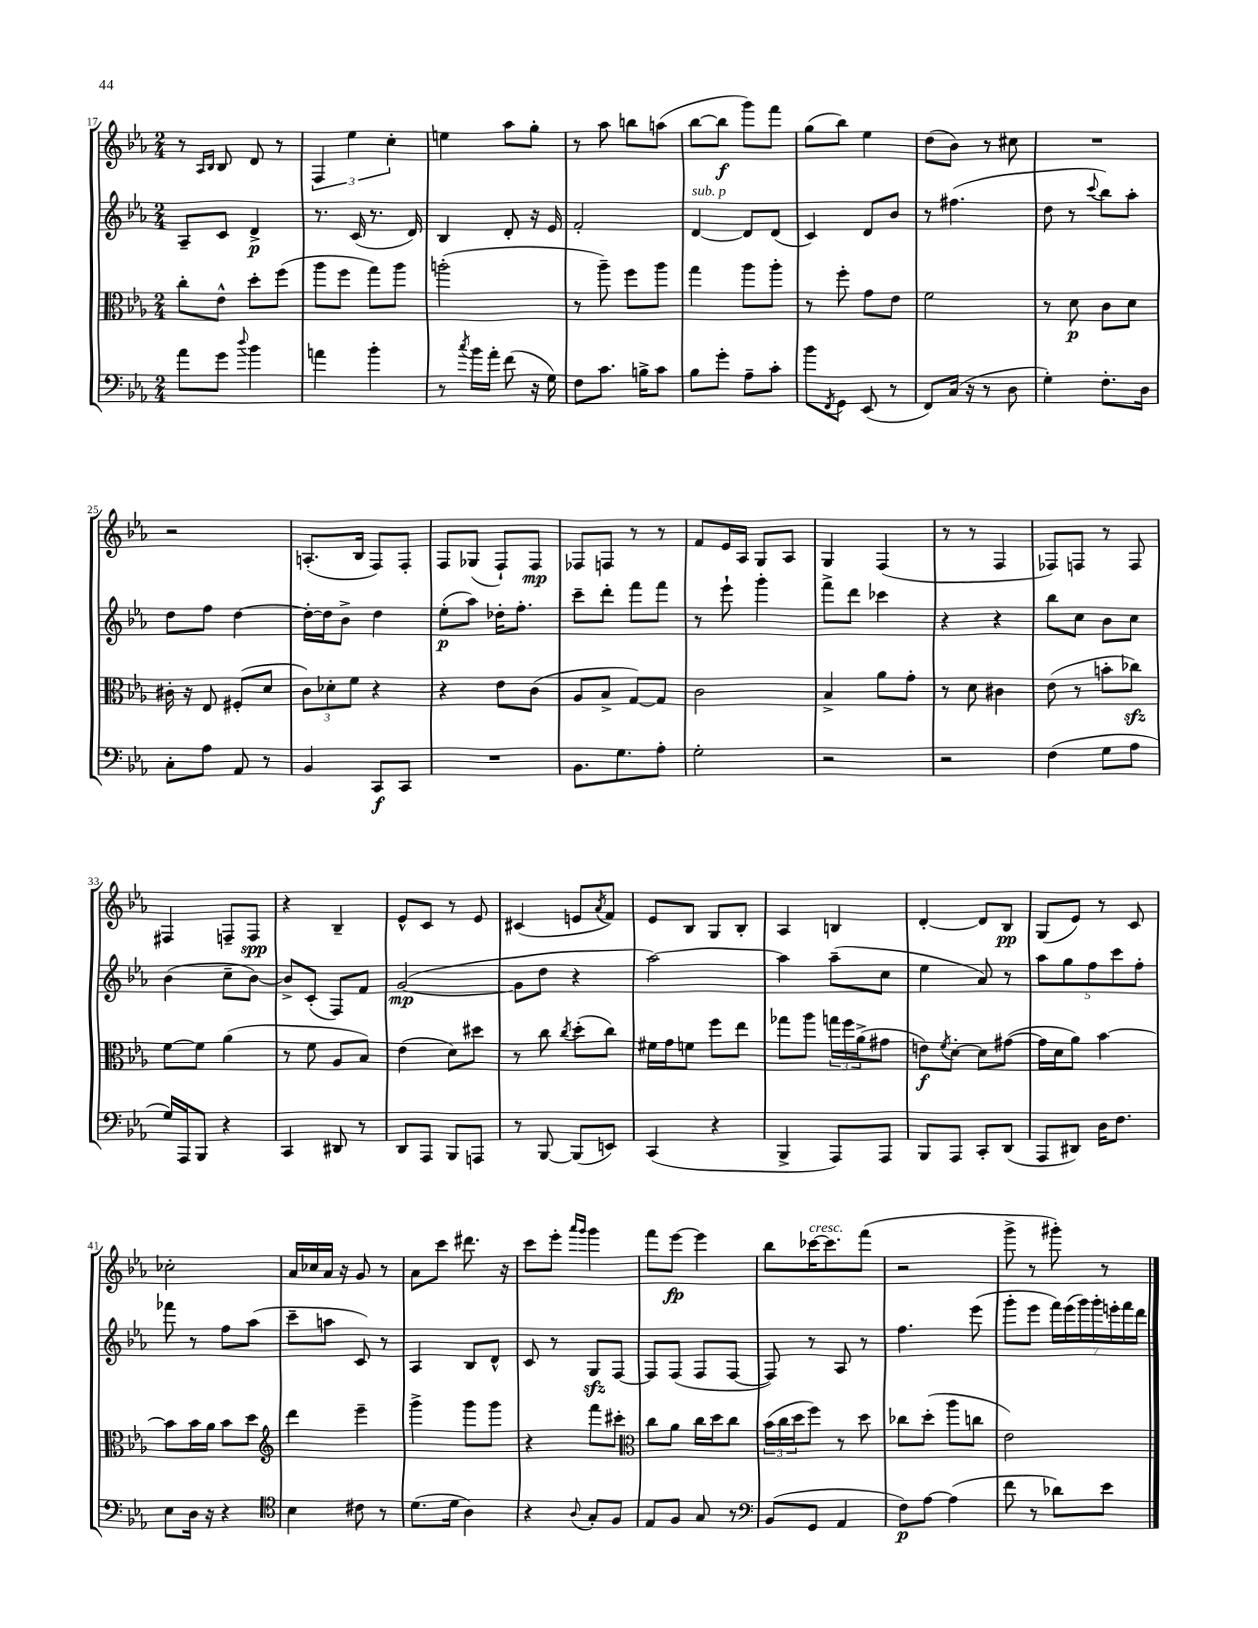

**kern	**dynam	**kern	**dynam	**kern	**dynam	**kern	**dynam
*part4	*part4	*part3	*part3	*part2	*part2	*part1	*part1
*staff4	*staff4	*staff3	*staff3	*staff2	*staff2	*staff1	*staff1
*clefF4	*	*clefC3	*	*clefG2	*	*clefG2	*
*k[b-e-a-]	*	*k[b-e-a-]	*	*k[b-e-a-]	*	*k[b-e-a-]	*
*M2/4	*	*M2/4	*	*M2/4	*	*M2/4	*
=17	=17	=17	=17	=17	=17	=17	=17
8a-\L	.	8cc'\L	.	8A-~/L	.	8r	.
.	.	.	.	.	.	16qqA-/LL	.
.	.	.	.	.	.	16qqB-/JJ	.
8g\J	.	8e-^^\J	.	8c/J	.	8B-/	.
8qqdd/	.	.	.	.	.	.	.
4b-\	.	8dd'\L	.	4d^/	p	8d/	.
.	.	(8ff\J	.	.	.	8r	.
=18	=18	=18	=18	=18	=18	=18	=18
4an\	.	8aa-\L	.	8.r	.	6F/	.
.	.	8ff\J	.	.	.	.	.
.	.	.	.	.	.	6ee-\	.
.	.	.	.	(16c/	.	.	.
4b-'\	.	8gg\L)	.	8.r	.	.	.
.	.	.	.	.	.	6cc'\	.
.	.	8aa-\J	.	.	.	.	.
.	.	.	.	16d/)	.	.	.
=19	=19	=19	=19	=19	=19	=19	=19
8r	.	(2aan'\	.	4B-/	.	4een\	.
8qcc/	.	.	.	.	.	.	.
16b-\LL	.	.	.	.	.	.	.
16a-'\JJ	.	.	.	.	.	.	.
(8f\	.	.	.	8d'/	.	8aa-\L	.
16r	.	.	.	16r	.	8gg'\J	.
16G\)	.	.	.	16e-/	.	.	.
=20	=20	=20	=20	=20	=20	=20	=20
8F\L	.	8r	.	2f'/	.	8r	.
8.c\J	.	8aa-~\)	.	.	.	8aa-\	.
.	.	8ff\L	.	.	.	8bbn\L	.
16Bn^\KL	.	.	.	.	.	.	.
8c\J	.	8aa-\J	.	.	.	(8aan\J	.
=21	=21	=21	=21	=21	=21	=21	=21
!	!	!	!	!LO:TX:a:i:t=sub. p	!	!	!
8B-\L	.	4gg\	.	[4d/	.	[8bb-\L	.
8g'\J	.	.	.	.	.	8bb-\J]	f
8A-~\L	.	8aa-\L	.	8d/L]	.	8ggg\L)	.
8c'\J	.	8aa-'\J	.	(8d/J	.	8fff\J	.
=22	=22	=22	=22	=22	=22	=22	=22
8b-\L	.	8r	.	4c/)	.	(8gg\L	.
8qFF/	.	.	.	.	.	.	.
8GG\J	.	8ff'\	.	.	.	8bb-\J)	.
(8EE-/	.	8g\L	.	8d/L	.	4ee-\	.
8r	.	8e-\J	.	8b-/J	.	.	.
=23	=23	=23	=23	=23	=23	=23	=23
8FF/L)	.	2f\	.	8r	.	(8dd\L	.
(16C/Jk	.	.	.	(4.ff#X\	.	8b-\J)	.
16r	.	.	.	.	.	.	.
8r	.	.	.	.	.	8r	.
8D\	.	.	.	.	.	8cc#X\	.
=24	=24	=24	=24	=24	=24	=24	=24
4G'\)	.	8r	.	8dd\	.	2r	.
.	.	8d\	p	8r	.	.	.
.	.	.	.	8qqccc/	.	.	.
8.F'\L	.	8c\L	.	8bb-\L)	.	.	.
.	.	8d\J	.	8aa-'\J	.	.	.
16D\Jk	.	.	.	.	.	.	.
!!LO:LB:g=z
=25	=25	=25	=25	=25	=25	=25	=25
8C'\L	.	16c#X'\	.	8dd\L	.	2r	.
.	.	16r	.	.	.	.	.
8A-\J	.	8E-/	.	8ff\J	.	.	.
8AA-/	.	(8F#X'/L	.	[4dd\	.	.	.
8r	.	8d/J	.	.	.	.	.
=26	=26	=26	=26	=26	=26	=26	=26
4BB-/	.	12c\L)	.	16dd'\LL_	.	(8.An'/L	.
.	.	.	.	16dd\J]	.	.	.
.	.	12d-X'\	.	.	.	.	.
.	.	.	.	8b-^\J	.	.	.
.	.	12f\J	.	.	.	.	.
.	.	.	.	.	.	16B-/Jk	.
8CC/L	f	4r	.	4dd\	.	8F/L)	.
8CC/J	.	.	.	.	.	8F'/J	.
=27	=27	=27	=27	=27	=27	=27	=27
2r	.	4r	.	(8ee-'\L	p	8F/L	.
.	.	.	.	8aa-\J)	.	(8G-X/J	.
.	.	8e-\L	.	16dd-X'\KL	.	8F`/L)	.
.	.	.	.	8.ff'\J	.	.	.
.	.	(8c\J	.	.	.	8F/J	mp
=28	=28	=28	=28	=28	=28	=28	=28
8.BB-\L	.	8A-/L	.	8ccc~\L	.	8F-X/L	.
.	.	8B-^/J	.	8ddd'\J	.	8Fn/J	.
8.G\	.	.	.	.	.	.	.
.	.	[8G/L)	.	8fff\L	.	8r	.
8A-'\J	.	8G/J]	.	8fff\J	.	8r	.
=29	=29	=29	=29	=29	=29	=29	=29
2G'\	.	2c\	.	8r	.	8f/L	.
.	.	.	.	8eee-`\	.	16e-/L	.
.	.	.	.	.	.	16A-/JJ	.
.	.	.	.	4ggg'\	.	8G/L	.
.	.	.	.	.	.	8A-/J	.
=30	=30	=30	=30	=30	=30	=30	=30
2r	.	4B-^/	.	8fff^\L	.	4G/	.
.	.	.	.	8ddd\J	.	.	.
.	.	8a-\L	.	4ccc-X\	.	(4F/	.
.	.	8g'\J	.	.	.	.	.
=31	=31	=31	=31	=31	=31	=31	=31
2r	.	8r	.	4r	.	8r	.
.	.	8d\	.	.	.	8r	.
.	.	4c#X\	.	4r	.	4F/	.
=32	=32	=32	=32	=32	=32	=32	=32
(4F\	.	(8e-\	.	8bb-\L	.	8F-X/L)	.
.	.	8r	.	8cc\J	.	8Fn/J	.
8G\L	.	8bn'\L	.	8b-\L	.	8r	.
8A-\J	.	8cc-Xzz\J)	.	8cc\J	.	8F/	.
!!LO:LB:g=z
=33	=33	=33	=33	=33	=33	=33	=33
16G/LL)	.	[8f\L	.	(4b-\	.	4F#X/	.
16AAA-/J	.	.	.	.	.	.	.
8BBB-/J	.	8f\J]	.	.	.	.	.
4r	.	(4a-\	.	8cc~\L	.	8Fn~/L	.
.	.	.	.	[8b-\J)	.	8F/J	spp
=34	=34	=34	=34	=34	=34	=34	=34
4CC/	.	8r	.	8b-^/L]	.	4r	.
.	.	8f\	.	(8c'/J	.	.	.
8DD#X/	.	8A-/L	.	8F/L)	.	4B-~/	.
8r	.	8B-/J)	.	8f/J	.	.	.
=35	=35	=35	=35	=35	=35	=35	=35
8DD/L	.	(4e-\	.	([2g/	mp	8e-^^/L	.
8AAA-/J	.	.	.	.	.	8c/J	.
8BBB-/L	.	8d\L)	.	.	.	8r	.
8AAAn/J	.	8dd#X\J	.	.	.	8e-/	.
=36	=36	=36	=36	=36	=36	=36	=36
8r	.	8r	.	8g\L]	.	(4c#X/	.
[8BBB-/	.	8cc\	.	8dd\J	.	.	.
.	.	8qcc/	.	.	.	.	.
(8BBB-/L]	.	(8dd'\L	.	4r	.	8en/L	.
.	.	.	.	.	.	8qa-/	.
8EEn/J)	.	8cc\J)	.	.	.	8f/J)	.
=37	=37	=37	=37	=37	=37	=37	=37
(4CC/	.	16f#X\LL	.	[2aa-\)	.	8e-/L	.
.	.	16g\J	.	.	.	.	.
.	.	8fn\J	.	.	.	8B-/J	.
4r	.	8ff\L	.	.	.	8G/L	.
.	.	8ee-\J	.	.	.	8B-'/J	.
=38	=38	=38	=38	=38	=38	=38	=38
4BBB-^/	.	8gg-X\L	.	4aa-\]	.	4A-/	.
.	.	8aa-\J	.	.	.	.	.
8AAA-/L)	.	24ggn\LL	.	(8aa-~\L	.	4Bn/	.
.	.	24ff\	.	.	.	.	.
.	.	(24a-^\J	.	.	.	.	.
8AAA-/J	.	8g#X\J	.	8cc\J	.	.	.
=39	=39	=39	=39	=39	=39	=39	=39
8BBB-/L	.	8en\L)	f	4ee-\	.	[4d'/	.
.	.	8qf/	.	.	.	.	.
8AAA-/J	.	[8d'\J	.	.	.	.	.
8CC'/L	.	8d\L]	.	8a-/)	.	8d/L]	.
(8DD/J	.	([8g#X\J	.	8r	.	8B-/J	pp
=40	=40	=40	=40	=40	=40	=40	=40
8AAA-/L	.	16g#\LL]	.	10aa-\L	.	(8G/L	.
.	.	16d\J	.	.	.	.	.
.	.	.	.	10gg\	.	.	.
8DD#X/J)	.	8a-\J)	.	.	.	8e-/J)	.
.	.	.	.	10ff\	.	.	.
16D\KL	.	[4b-\	.	.	.	8r	.
.	.	.	.	10ccc\	.	.	.
8.F\J	.	.	.	.	.	.	.
.	.	.	.	.	.	8c/	.
.	.	.	.	10ff'\J	.	.	.
!!LO:LB:g=z
=41	=41	=41	=41	=41	=41	=41	=41
8E-\L	.	8b-\L]	.	8fff-X\	.	2cc-X'\	.
16D\Jk	.	16b-\L	.	8r	.	.	.
16r	.	16a-\JJ	.	.	.	.	.
4r	.	8b-\L	.	8ff\L	.	.	.
.	.	8dd\J	.	(8aa-\J	.	.	.
=42	=42	=42	=42	=42	=42	=42	=42
*clefC4	*	*clefG2	*	*	*	*	*
4B-\	.	4ddd\	.	8ccc~\L	.	16a-/LL	.
.	.	.	.	.	.	16cc-X/	.
.	.	.	.	8aan\J	.	16a-/JJ	.
.	.	.	.	.	.	16r	.
8c#X\	.	4eee-~\	.	8c/)	.	8g/	.
8r	.	.	.	8r	.	8r	.
=43	=43	=43	=43	=43	=43	=43	=43
(8.d\L	.	4ggg^\	.	4A-/	.	8a-\L	.
.	.	.	.	.	.	8ccc\J	.
16d\Jk	.	.	.	.	.	.	.
4A-\)	.	8ggg\L	.	8B-/L	.	8.ddd#X\	.
.	.	8ggg\J	.	8d^^/J	.	.	.
.	.	.	.	.	.	16r	.
=44	=44	=44	=44	=44	=44	=44	=44
4r	.	4r	.	8c/	.	8ccc\L	.
.	.	.	.	8r	.	8eee-'\J	.
.	.	.	.	.	.	16qqaaa-/LL	.
8qqA-/	.	.	.	.	.	16qqggg/JJ	.
8G'/L	.	8fff\L	.	8Gzz/L	.	4ggg\	.
8F/J	.	8ccc#X'\J	.	[8F/J	.	.	.
=45	=45	=45	=45	=45	=45	=45	=45
*	*	*clefC3	*	*	*	*	*
8E-/L	.	8cc\L	.	8F/L]	.	8fff\L	.
8F/J	.	8a-\J	.	(8F/J	.	[8eee-\J	fp
8G/	.	16cc\LL	.	8F/L	.	4eee-\]	.
.	.	16dd\J	.	.	.	.	.
8r	.	8cc\J	.	[8F/J	.	.	.
=46	=46	=46	=46	=46	=46	=46	=46
*clefF4	*	*	*	*	*	*	*
(8BB-/L	.	(24b-\LL	.	8F/])	.	8bb-\L	.
.	.	24cc\	.	.	.	.	.
.	.	24dd\J	.	.	.	.	.
!	!	!	!	!	!	!LO:TX:a:i:t=cresc.	!
8GG/J	.	8ff\J)	.	8r	.	[16ccc-X\K	.
.	.	.	.	.	.	8.ccc-\]	.
4AA-/	.	8r	.	8A-/	.	.	.
.	.	8dd\	.	8r	.	(8fff\J	.
=47	=47	=47	=47	=47	=47	=47	=47
8F\L)	p	8cc-X\L	.	4.ff\	.	2r	.
[8A-\J	.	(8dd'\J	.	.	.	.	.
(4A-\]	.	8aa-\L	.	.	.	.	.
.	.	8ccn\J	.	(8eee-\	.	.	.
=48	=48	=48	=48	=48	=48	=48	=48
8f\	.	2e-\)	.	8ggg'\L	.	8ggg^\	.
8r	.	.	.	8eee-\J	.	8r	.
8d-X\L)	.	.	.	28fff\LL)	.	8ggg#X'\)	.
.	.	.	.	(28eee-\	.	.	.
.	.	.	.	28ggg\)	.	.	.
.	.	.	.	28ggg'\	.	.	.
8e-\J	.	.	.	.	.	8r	.
.	.	.	.	28eeen'\	.	.	.
.	.	.	.	28fff\	.	.	.
.	.	.	.	28ddd\JJ	.	.	.
==	==	==	==	==	==	==	==
*-	*-	*-	*-	*-	*-	*-	*-
